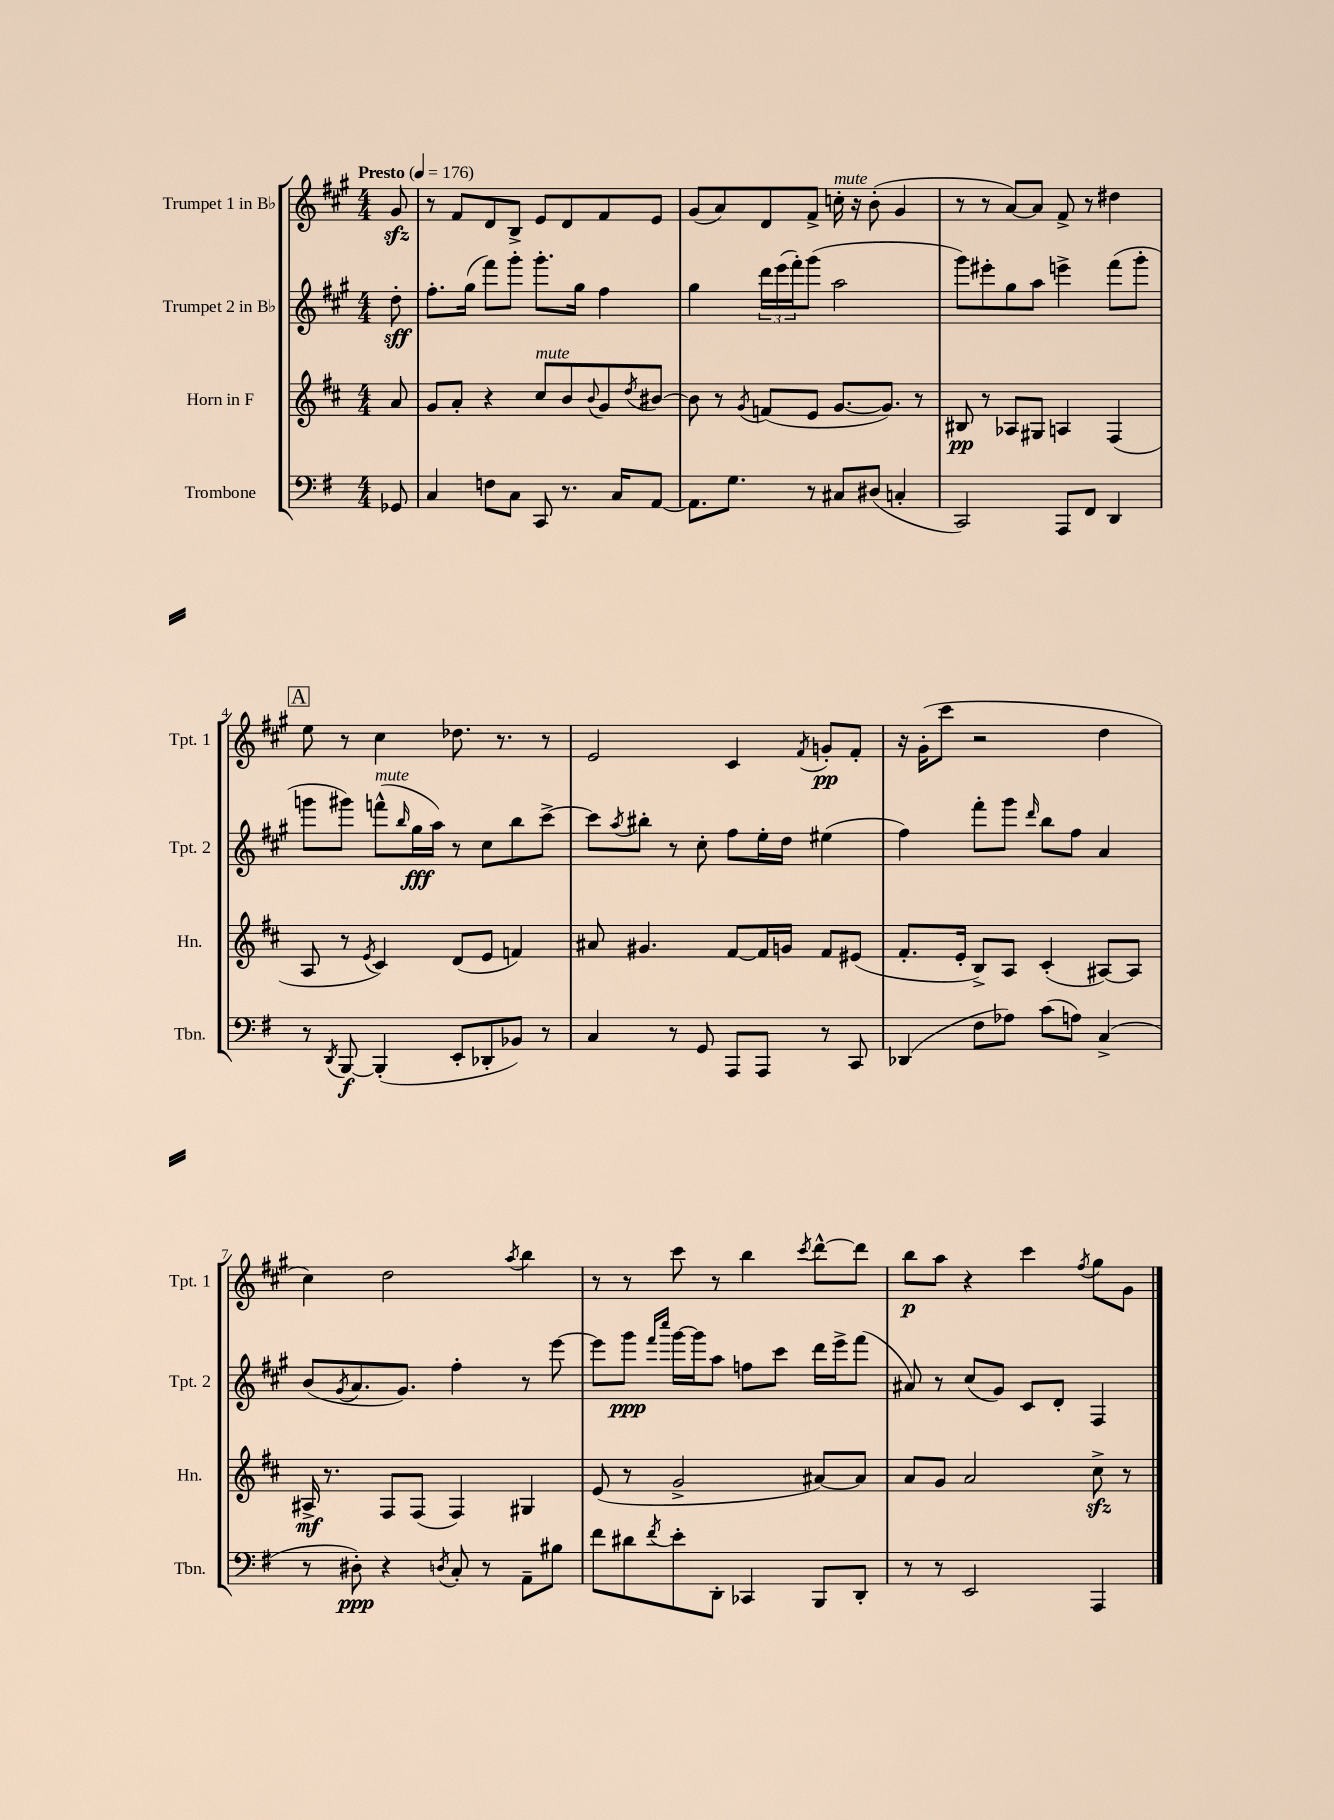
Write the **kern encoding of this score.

**kern	**kern	**kern	**kern
*staff4	*staff3	*staff2	*staff1
*clefF4	*clefG2	*clefG2	*clefG2
*k[f#]	*k[f#c#]	*k[f#c#g#]	*k[f#c#g#]
*M4/4	*M4/4	*M4/4	*M4/4
*MM176	*MM176	*MM176	*MM176
8GG-/	8a/	8dd'\	8g#/
=	=	=	=
4C/	8g/L	8.ff#'\L	8r
.	8a'/J	.	8f#/L
.	.	(16gg#\Jk	.
8F\L	4r	8fff#\L)	8d/
8C\J	.	8ggg#'\J	8B^/J
8CC/	8cc#/L	8.ggg#'\L	8e/L
8.r	8b/	.	8d/
.	.	16gg#\Jk	.
.	8qqb/	.	.
.	8g/	4ff#\	8f#/
16C/LK	.	.	.
.	8qdd/	.	.
[8AA/J	[8b#/J	.	8e/J
=	=	=	=
8.AA\]L	8b#\]	4gg#\	(8g#/L
.	8r	.	8a/)
8.G\J	.	.	.
.	8qg/	.	.
.	(8f/L	24ddd\LL	8d/
.	.	(24eee\	.
.	.	24fff#'\J)	.
8r	8e/J	(8ggg#\J	8f#^/J
8C#/L	[8.g/L	2aa\	16cc'\
.	.	.	16r
(8D#/J	.	.	(8b'\
.	8.g/]J)	.	.
4C'/	.	.	4g#/
.	8r	.	.
=	=	=	=
2CC/)	8B#/	8ggg#\L)	8r
.	8r	8eee#'\	8r
.	8A-/L	8gg#\	[8a/L)
.	8G#/J	8aa\J	8a/]J
8AAA/L	4A/	4eee^\	8f#^/
8FF#/J	.	.	8r
4DD/	(4F#/	(8fff#\L	4dd#\
.	.	8ggg#'\J	.
=	=	=	=
8r	8A/	8ggg\L	8ee\
8qDD/	.	.	.
[8BBB/	8r	8ggg#\J)	8r
.	8qe/	.	.
(4BBB'/]	4c#/)	(8fff^^\L	4cc#\
.	.	16qqbb/	.
.	.	16gg#\L	.
.	.	16aa\JJ)	.
8EE'/L	(8d/L	8r	8.dd-\
8DD-'/	8e/J	8cc#\L	.
.	.	.	8.r
8BB-/J)	4f/)	8bb\	.
8r	.	[8ccc#^\J	8r
=	=	=	=
4C/	8a#/	8ccc#\]L	2e/
.	.	8qaa/	.
.	4.g#/	8bb#'\J	.
8r	.	8r	.
8GG/	.	8cc#'\	.
8AAA/L	[8f#/L	8ff#\L	4c#/
8AAA/J	16f#/]L	16ee'\L	.
.	16g/JJ	16dd\JJ	.
.	.	.	8qf#/
8r	8f#/L	(4ee#\	8g'/L
8CC/	(8e#/J	.	8f#'/J
=	=	=	=
(4DD-/	8.f#'/L	4ff#\)	16r
.	.	.	(16g#'\LK
.	.	.	8ccc#\J
.	16e'/Jk	.	.
8F#\L	8B^/L)	8fff#'\L	2r
8A-\J)	8A/J	8ggg#\J	.
.	.	16qqddd/	.
(8c\L	(4c#'/	8bb\L	.
8A\J)	.	8ff#\J	.
(4C^/	[8A#/L)	4a/	4dd\
.	8A#/]J	.	.
=	=	=	=
8r	16A#^/	(8b/L	4cc#\)
.	8.r	.	.
.	.	8qg#/	.
8D#'\)	.	8.a/	.
4r	8F#/L	.	2dd\
.	.	8.g#/J)	.
.	(8F#/J	.	.
8qD/	.	.	.
8C'/	4F#/)	4ff#'\	.
8r	.	.	.
.	.	.	8qaa/
8AA~\L	4G#/	8r	4bb\
8B#\J	.	[8eee\	.
=	=	=	=
8f#\L	(8e/	8eee\]L	8r
8d#\	8r	8ggg#\J	8r
.	.	16qqfff#/LL	.
8qf#/	.	16qqcccc#/JJ	.
8e'\	2g^/	[16ggg#\LL	8ccc#\
.	.	16ggg#\]J	.
8DD'\J	.	8aa\J	8r
4CC-/	.	8ff\L	4bb\
.	.	8ccc#\J	.
.	.	.	8qccc#/
8BBB/L	[8a#/L)	16ddd\LL	[8ddd^^\L
.	.	16eee^\J	.
8DD'/J	8a#/]J	(8fff#\J	8ddd\]J
=	=	=	=
8r	8a/L	8a#/)	8bb\L
8r	8g/J	8r	8aa\J
2EE/	2a/	(8cc#/L	4r
.	.	8g#/J)	.
.	.	8c#/L	4ccc#\
.	.	8d'/J	.
.	.	.	8qff#/
4AAA/	8cc#^\	4F#/	8gg#\L
.	8r	.	8g#\J
==	==	==	==
*-	*-	*-	*-
